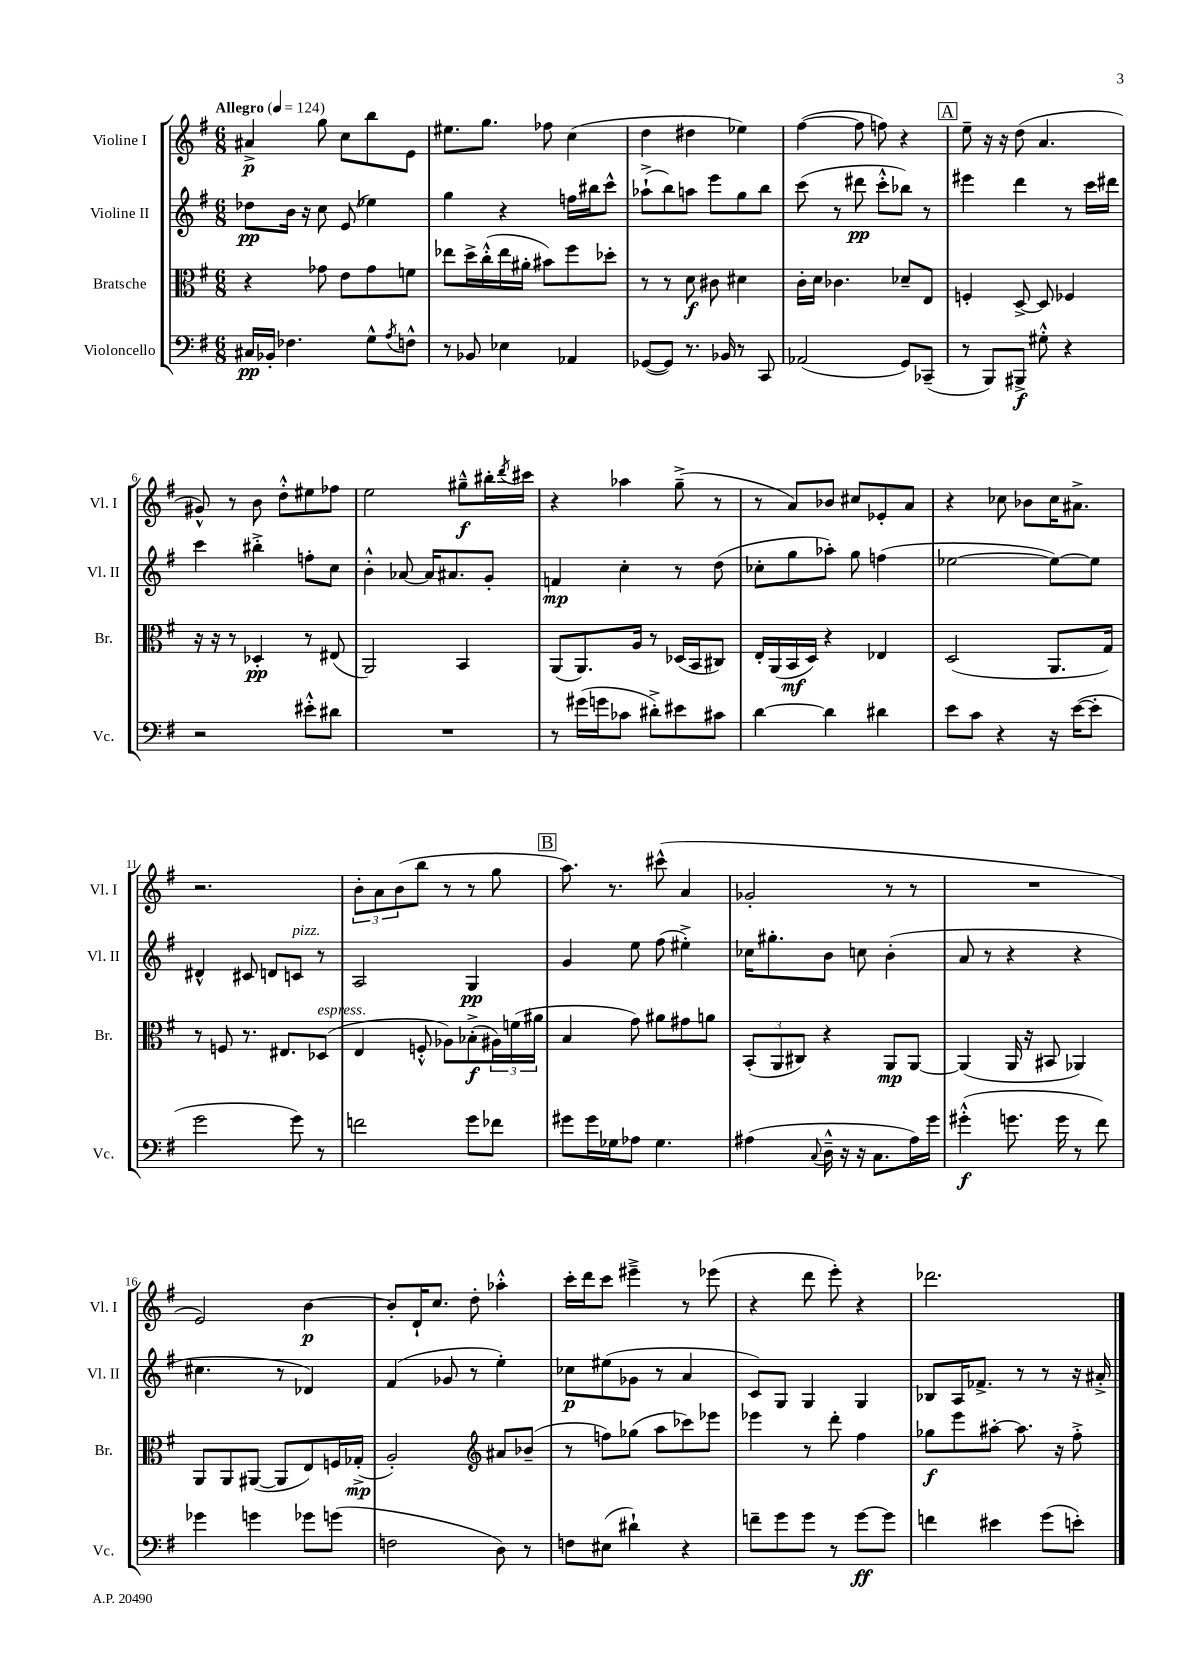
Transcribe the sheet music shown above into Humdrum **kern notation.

**kern	**kern	**kern	**kern
*staff4	*staff3	*staff2	*staff1
*clefF4	*clefC3	*clefG2	*clefG2
*k[f#]	*k[f#]	*k[f#]	*k[f#]
*M6/8	*M6/8	*M6/8	*M6/8
*MM124	*MM124	*MM124	*MM124
16C#	4r	8dd-	4a#^
16BB-'	.	.	.
4.F-	.	16b	.
.	.	16r	.
.	8g-	8cc	8gg
.	8e	(8e	8cc
8G^^	8g-	4ee-)	8bb
8qA	.	.	.
8F^^	8f	.	8e
=	=	=	=
8r	8ee-	4gg	8.ee#
8BB-	16dd^	.	.
.	(16cc'^^	.	8.gg
4E-	16ee-	4r	.
.	16a#'	.	.
.	8b#)	.	8ff-
4AA-	8ff#	16ff	(4cc
.	.	16bb#	.
.	8dd-'	8ccc^^	.
=	=	=	=
([8GG-	8r	(8aa-`^	4dd
8GG-])	8r	8bb)	.
8.r	8d	8aa	4dd#
.	8c#	8eee	.
16BB-	.	.	.
8r	4d#	8gg	4ee-)
8CC	.	8bb	.
=	=	=	=
(2AA-	16c'	(8ccc	([4ff#
.	16d	.	.
.	4.c-	8r	.
.	.	8ddd#	8ff#]
.	.	8ccc'^^	8ff)
8GG)	8d-~	8bb-)	4r
(8CC-~	8E	8r	.
=	=	=	=
8r	4F'	4eee#	8ee~
8BBB)	.	.	16r
.	.	.	16r
8BBB#^	[8D^	4ddd	(8dd
8G#'^^	8D]	.	4.a
4r	4F-	8r	.
.	.	16ccc	.
.	.	16ddd#	.
=	=	=	=
2r	16r	4ccc	8g#^^)
.	16r	.	.
.	8r	.	8r
.	4D-'	4bb#'^	8b
.	.	.	8dd'^^
8e#'^^	8r	8ff'	8ee#
8d#	(8E#	8cc	8ff-
=	=	=	=
2.r	2AA)	4b'^^	2ee
.	.	[8a-	.
.	.	16a-]	.
.	.	8.a#	.
.	4BB	.	8gg#~^^
.	.	8g'	16bb#'
.	.	.	8qddd
.	.	.	16ccc#
=	=	=	=
8r	(8AA	4f	4r
(16g#	8.AA)	.	.
16g	.	.	.
8c-	.	4cc'	4aa-
.	16A	.	.
8d#'^)	8r	.	.
8e#	(16D-	8r	(8gg~^
.	16BB	.	.
8c#	8C#)	(8dd	8r
=	=	=	=
[4d	16E'	8cc-'	8r
.	(16AA	.	.
.	16BB	8gg	8a)
.	16D)	.	.
4d]	4r	8aa-')	8b-
.	.	8gg	8cc#
4d#	4E-	(4ff	8e-'
.	.	.	8a
=	=	=	=
8e	(2D	[2ee-	4r
8c	.	.	.
4r	.	.	8cc-
.	.	.	8b-
16r	8.AA	8ee-_)	16cc-
([16e	.	.	8.a#^
8e']	.	8ee-]	.
.	16G)	.	.
=	=	=	=
2g	8r	4d#^^	2.r
.	8F	.	.
.	8.r	8c#	.
.	.	8d	.
.	8.E#	.	.
8g)	.	8c	.
8r	(8D-	8r	.
=	=	=	=
2f	4E	2A	12b'
.	.	.	12a
.	.	.	(12b
.	8F'^^	.	8bb
.	8A-)	.	8r
8g	(8B-'^	4G	8r
8f-	24A#)	.	8gg
.	(24f	.	.
.	24a#	.	.
=	=	=	=
8g#	4B	4g	8.aa)
16g#	.	.	.
16G-	.	.	8.r
8A-	8g)	8ee	.
4.G-	8a#	(8ff#	(8ccc#^^
.	8g#	4ee#'^)	4a
.	8a	.	.
=	=	=	=
(4A#	(12BB'	16cc-	2g-'
.	.	8.gg#'	.
.	12AA	.	.
.	12C#)	.	.
8qqC	.	.	.
16D~^^	4r	8b	.
16r	.	.	.
16r	.	8cc	.
8.C	.	.	.
.	8AA	(4b'	8r
16A#)	[8AA	.	8r
16g	.	.	.
=	=	=	=
(4g#'^^	(4AA]	8a	2.r
.	.	8r	.
8.g	16AA	4r	.
.	16r	.	.
.	8BB#	.	.
16g	.	.	.
8r	4AA-)	4r	.
8f#)	.	.	.
=	=	=	=
4g-	8AA	4.cc#	2e)
.	8AA	.	.
4g	([8AA#	.	.
.	8AA#]	8r	.
8g-	8E)	4d-)	[4b
(8g	16F	.	.
.	(16G-'^	.	.
=	=	=	=
2F	2A')	(4f#	8b']
.	.	.	16d`
.	.	.	8.cc
.	.	8g-	.
.	.	8r	8dd'
*	*clefG2	*	*
8D)	8a#	4ee')	4aa-'^^
8r	(8b-~	.	.
=	=	=	=
8F	8r	8cc-	16ccc'
.	.	.	16ddd
(8E#	8ff)	(8ee#	8ccc
4d#`)	(8gg-	8g-	4eee#~^
.	8aa	8r	.
4r	8ccc-)	4a	8r
.	8eee-	.	(8eee-
=	=	=	=
8f~	4eee-	8c)	4r
8g	.	8G	.
8g	8r	4G	8ddd
8r	8ddd'	.	8eee')
[8g	4ff#	4G	4r
8g]	.	.	.
=	=	=	=
4f	8gg-	8B-	2.ddd-
.	8eee	16A	.
.	.	8.f-^	.
4e#	[8aa#'	.	.
.	8.aa#]	8r	.
(8g	.	8r	.
.	16r	.	.
8e')	8ff#'^	16r	.
.	.	16a#'^	.
==	==	==	==
*-	*-	*-	*-
